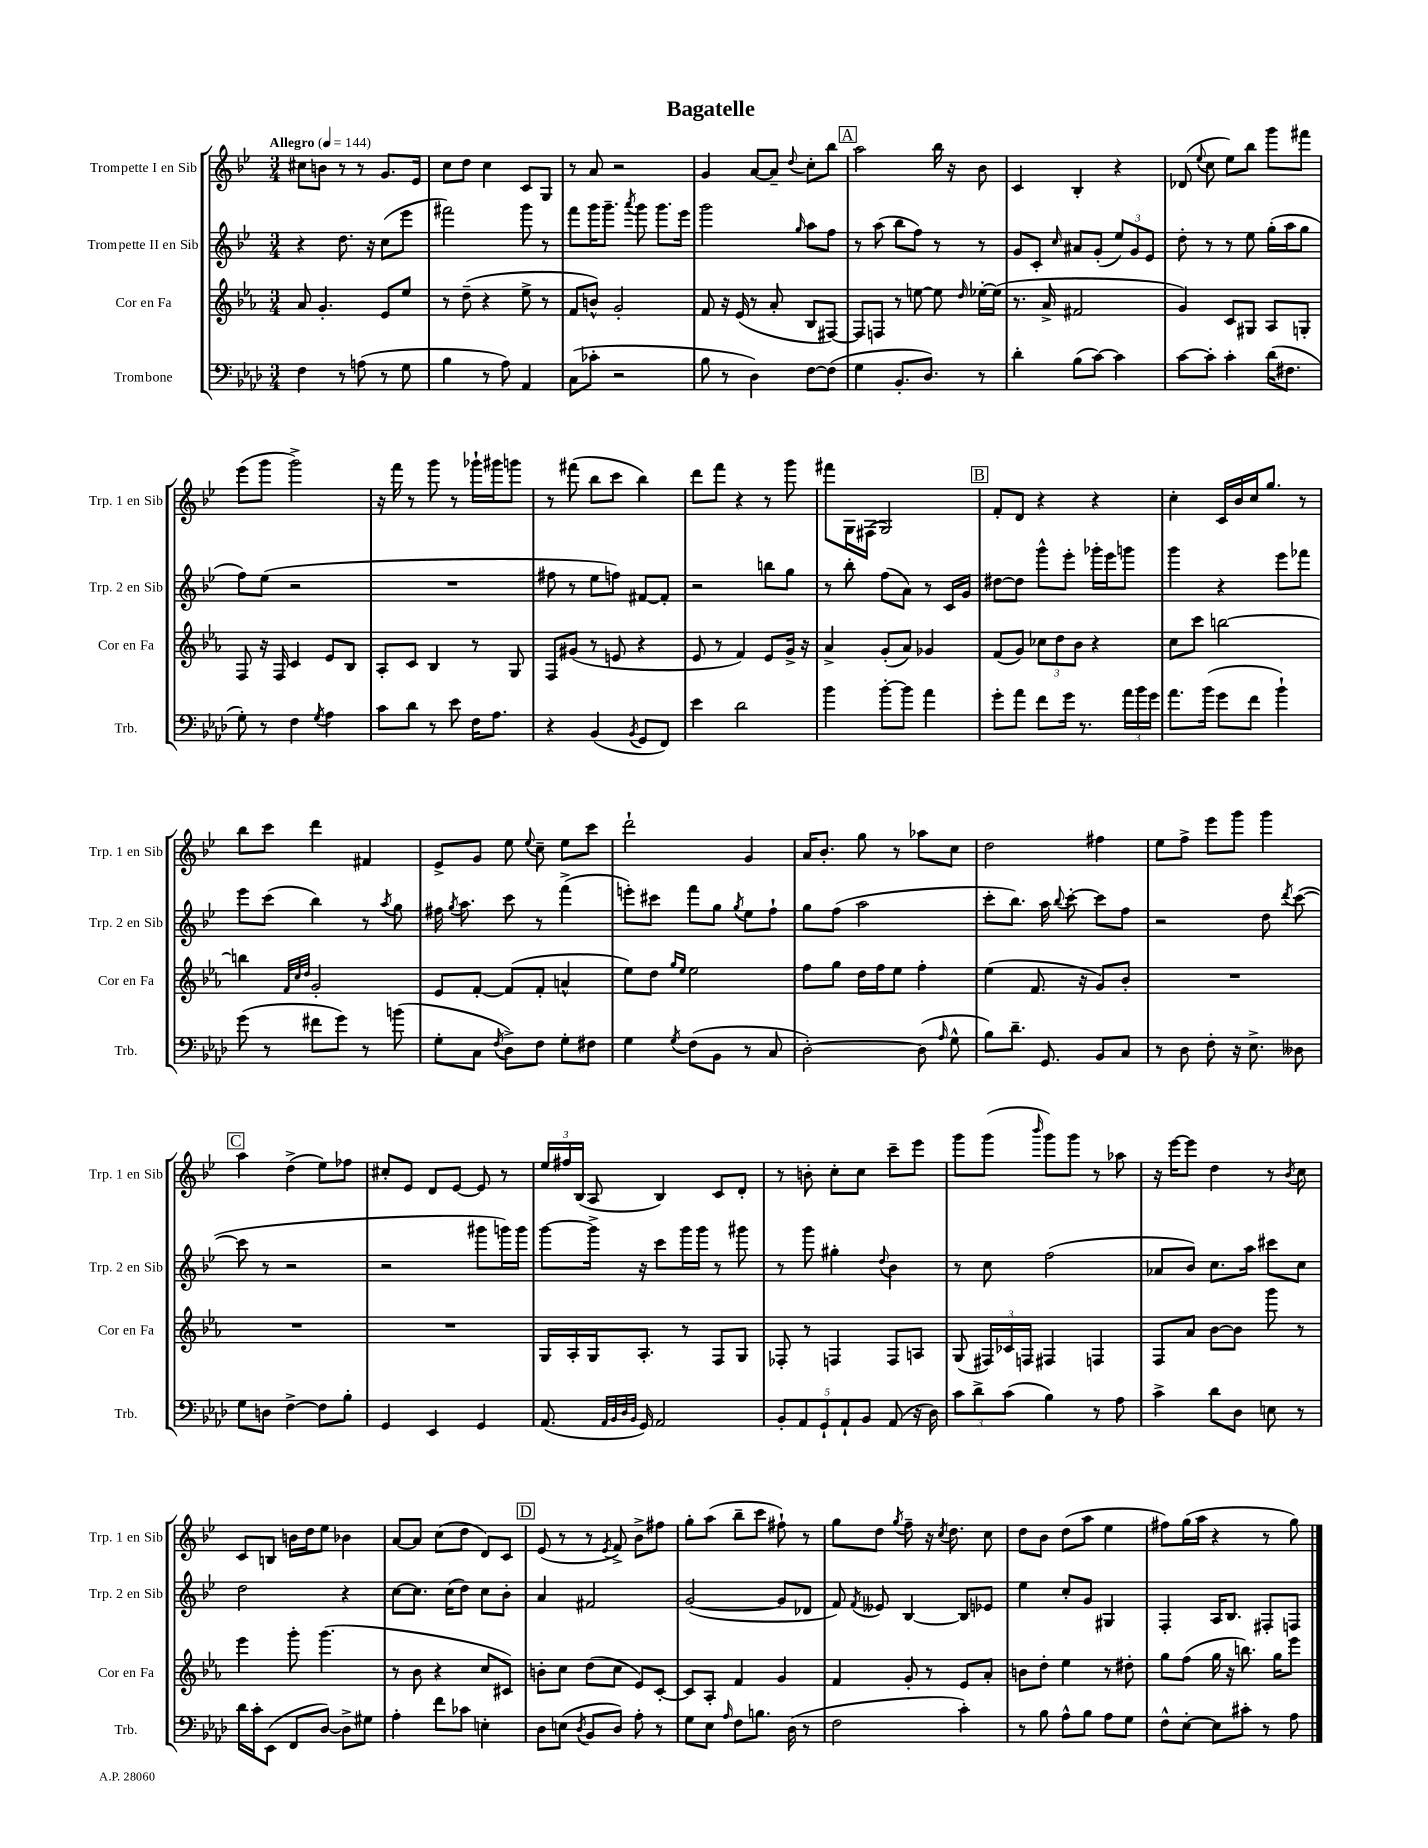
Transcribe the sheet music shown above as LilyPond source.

\header { title = "Bagatelle" }
<<
\new StaffGroup <<
\new Staff = "s0" \with { instrumentName = "Trompette I en Sib" shortInstrumentName = "Trp. 1 en Sib" } {
    \clef treble \key bes \major \numericTimeSignature \time 3/4 \tempo "Allegro" 4 = 144
    \autoBeamOff cis''8[ b'8] r8 r8 g'8.[ ees'16] |
    c''8[ d''8] c''4 c'8[ g8] |
    r8 a'8 r2 |
    g'4 a'8[~ a'8]-- \appoggiatura { d''8 } c''8[-. bes''8] |
    \mark \markup { \box "A" } a''2 bes''16 r16 bes'8 |
    c'4 bes4-. r4 |
    des'8( \appoggiatura { ees''8 } c''8 ees''8[) bes''8] g'''8[ fis'''8] |
    ees'''8[( g'''8] g'''2->) |
    r16 f'''16 r8 g'''8 r8 ges'''16[-! gis'''16 g'''8] |
    r8 fis'''8( bes''8[ c'''8] bes''4) |
    d'''8[ f'''8] r4 r8 g'''8 |
    fis'''8[ g16 fis16]( g2) |
    \mark \markup { \box "B" } f'8[-. d'8] r4 r4 |
    c''4-. c'16[ bes'16 c''16 g''8.] r8 |
    bes''8[ c'''8] d'''4 fis'4 |
    ees'8[-> g'8] ees''8 \appoggiatura { ees''8 } c''8-- ees''8[ c'''8] |
    d'''2-! g'4 |
    a'16[ bes'8.]-. g''8 r8 aes''8[ c''8] |
    d''2 fis''4 |
    ees''8[ f''8]-> ees'''8[ g'''8] g'''4 |
    \mark \markup { \box "C" } a''4 d''4->( ees''8[) fes''8] |
    cis''8[-. ees'8] d'8[ ees'8]~ ees'8 r8 |
    \tuplet 3/2 { ees''16[ fis''16 bes16]( } a8 bes4) c'8[ d'8]-. |
    r8 b'8-. c''8[-. c''8] c'''8[-- ees'''8] |
    g'''8[ g'''8]( \grace { bes'''16 } g'''8[) g'''8] r8 aes''8 |
    r16 ees'''16[~ ees'''8] d''4 r8 \acciaccatura { bes'8 } c''8 |
    c'8[ b8] b'16[ d''16 ees''8] bes'4 |
    a'8[~ a'8] c''8[( d''8] d'8[) c'8] |
    \mark \markup { \box "D" } ees'8( r8 r8 \acciaccatura { ees'8 } f'8->) bes'8[-> fis''8] |
    g''8[-. a''8]( bes''8[-- c'''8] fis''8-!) r8 |
    g''8[ d''8] \acciaccatura { g''8 } f''8-- r16 \acciaccatura { c''8 } d''8. c''8 |
    d''8[ bes'8] d''8[( a''8] ees''4 |
    fis''8[) g''16( a''16] r4 r8 g''8) \bar "|." |
}
\new Staff = "s1" \with { instrumentName = "Trompette II en Sib" shortInstrumentName = "Trp. 2 en Sib" } {
    \clef treble \key bes \major \numericTimeSignature \time 3/4
    \autoBeamOff r4 d''8. r16 c''8[( ees'''8] |
    fis'''2) g'''8 r8 |
    f'''8[ g'''16 g'''8.]-- \acciaccatura { a'''8 } g'''8 g'''8.[ ees'''16] |
    g'''2 \grace { g''16 } a''8[ f''8] |
    \mark \markup { \box "A" } r8 a''8( bes''8[ f''8]) r8 r8 |
    g'8[ c'8]-. \grace { c''16 } ais'8[ g'8]-.( \tuplet 3/2 { ees''8[) g'8 ees'8] } |
    d''8-. r8 r8 ees''8 g''16[-.( a''16 g''8] |
    f''8[) ees''8]( r2 |
    R2. |
    fis''8 r8 ees''8[ f''8]) fis'8[~ fis'8]-. |
    r2 b''8[ g''8] |
    r8 bes''8-. f''8[( a'8]) r8 c'16[ g'16] |
    \mark \markup { \box "B" } dis''8[~ dis''8] g'''8[-^ ees'''8]-. ges'''16[-. ees'''16 g'''8] |
    g'''4 r4 ees'''8[ fes'''8] |
    ees'''8[ c'''8]( bes''4) r8 \acciaccatura { a''8 } g''8 |
    fis''16 \acciaccatura { g''8 } a''8. c'''8 r8 f'''4->( |
    e'''8[-.) cis'''8] f'''8[ g''8] \acciaccatura { g''8 } ees''8[ f''8]-! |
    g''8[ f''8]( a''2 |
    c'''8[-. bes''8.]) a''16 \appoggiatura { bes''8 } c'''8~-. c'''8[ f''8] |
    r2 d''8 \acciaccatura { d'''8 } c'''8~( |
    \mark \markup { \box "C" } c'''8 r8 r2 |
    r2 gis'''8[ g'''16) g'''16] |
    g'''8[~ g'''16]-> r16 c'''8[ g'''16 g'''16] r8 gis'''8 |
    r8 g'''8 gis''4-. \appoggiatura { d''8 } bes'4 |
    r8 c''8 f''2( |
    aes'8[ bes'8]) c''8.[ a''16] cis'''8[ c''8] |
    d''2 r4 |
    c''8[~ c''8.] c''16[( d''8]) c''8[ bes'8]-. |
    \mark \markup { \box "D" } a'4 fis'2 |
    g'2~( g'8[ des'8] |
    f'8) \acciaccatura { f'8 } eeses'8 bes4~ bes8[ ees'8] |
    ees''4 c''8[-. g'8] gis4 |
    f4-. a16[ bes8.] fis8[-. f8] \bar "|." |
}
\new Staff = "s2" \with { instrumentName = "Cor en Fa" shortInstrumentName = "Cor en Fa" } {
    \clef treble \key ees \major \numericTimeSignature \time 3/4
    \autoBeamOff aes'8 g'4.-. ees'8[ ees''8] |
    r8 d''8--( r4 ees''8-> r8 |
    f'8[ b'8]-^) g'2-. |
    f'8 r16 ees'16( r8 aes'8-. bes8[ fis8]~) |
    \mark \markup { \box "A" } fis8[ f8] r8 e''8~ e''8 \grace { d''16 } ees''16[~-. ees''16]( |
    r8. aes'16-> fis'2 |
    g'4) c'8[ gis8] aes8[ g8]-. |
    f8 r16 f16 c'4 ees'8[ bes8] |
    aes8[-. c'8] bes4 r8 g8 |
    f8[ gis'8]( r8 e'8 r4 |
    ees'8 r8 f'4) ees'8[ g'16]-> r16 |
    aes'4-> g'8[-.( aes'8]) ges'4 |
    \mark \markup { \box "B" } f'8[( g'8]) \tuplet 3/2 { ces''8[ d''8 bes'8] } r4 |
    c''8[ c'''8] b''2~ |
    b''4 \grace { f'32[ c''32 d''32] } g'2-. |
    ees'8[ f'8]~-. f'8[( f'8]-. a'4-^ |
    ees''8[) d''8] \grace { g''16[ ees''16] } ees''2 |
    f''8[ g''8] d''16[ f''16 ees''8] f''4-. |
    ees''4( f'8. r16 g'8[) bes'8]-. |
    R2. |
    \mark \markup { \box "C" } R2. |
    R2. |
    g16[ aes16-. g16 aes8.]-. r8 f8[ g8] |
    fes8-. r8 f4 f8[ a8] |
    g8( \tuplet 3/2 { fis16[) ces'16 f16] } fis4 f4 |
    f8[ aes'8] bes'8[~ bes'8] g'''8 r8 |
    ees'''4 g'''8-. g'''4.( |
    r8 bes'8 r4 c''8[ cis'8]) |
    \mark \markup { \box "D" } b'8[-. c''8] d''8[( c''8] ees'8[) c'8]~-. |
    c'8[ aes8]-. f'4 g'4 |
    f'4 g'8-. r8 ees'8[ aes'8]-. |
    b'8[ d''8]-. ees''4 r8 dis''8-. |
    g''8[ f''8]( g''16 r16 b''8.) g''16[ ees'''8] \bar "|." |
}
\new Staff = "s3" \with { instrumentName = "Trombone" shortInstrumentName = "Trb." } {
    \clef bass \key aes \major \numericTimeSignature \time 3/4
    \autoBeamOff f4 r8 a8( r8 g8 |
    bes4 r8 aes8) aes,4 |
    c8[( ces'8]-. r2 |
    bes8 r8 des4) f8[~ f8]( |
    \mark \markup { \box "A" } g4 bes,8.[-. des8.]) r8 |
    des'4-. bes8[( c'8]~) c'4 |
    c'8[~ c'8]-. c'4-. des'16[( fis8.] |
    g8-.) r8 f4 \acciaccatura { g8 } aes4 |
    c'8[ des'8] r8 ees'8 f16[ aes8.] |
    r4 bes,4( \acciaccatura { bes,8 } g,8[ f,8]) |
    ees'4 des'2 |
    bes'4 bes'8[~-. bes'8] aes'4 |
    \mark \markup { \box "B" } g'8[-. aes'8] f'8[ g'16] r8. \tuplet 3/2 { aes'16[ bes'16 g'16] } |
    aes'8.[ bes'16]( g'8[ f'8] bes'4-!) |
    g'8( r8 fis'8[ g'8]) r8 b'8( |
    g8[-. c8] \acciaccatura { f8 } des8[->) f8] g8[-. fis8] |
    g4 \acciaccatura { g8 } f8[( bes,8] r8 c8 |
    des2~-.) des8( \grace { aes16 } g8-^ |
    bes8[) des'8.]-- g,8. bes,8[ c8] |
    r8 des8 f8-. r16 ees8.-> deses8 |
    \mark \markup { \box "C" } g8[ d8] f4~-> f8[ bes8]-. |
    g,4 ees,4 g,4 |
    aes,8.( \grace { aes,32[ bes,32 des32 bes,32] } g,16) aes,2 |
    \tuplet 5/4 { bes,8[-. aes,8 g,8-! aes,8-! bes,8] } aes,8( r16 des16) |
    \tuplet 3/2 { c'8[ des'8-> c'8]( } bes4) r8 aes8 |
    c'4-> des'8[ des8] e8 r8 |
    des'16[ c'16-. ees,8]( f,8[ des8]~) des8[-> gis8] |
    aes4-. f'8[ ces'8] e4-. |
    \mark \markup { \box "D" } des8[ e8]( \acciaccatura { des8 } bes,8[ des8]) aes8-. r8 |
    g8[ ees8] \grace { aes16 } f8[ b8.] des16( r8 |
    f2 c'4-.) |
    r8 bes8 aes8[-^ bes8] aes8[ g8] |
    f8[-^ ees8]~-. ees8[ cis'8]-. r8 aes8 \bar "|." |
}
>>
>>
\layout { \context { \Score \remove "Bar_number_engraver" } }
